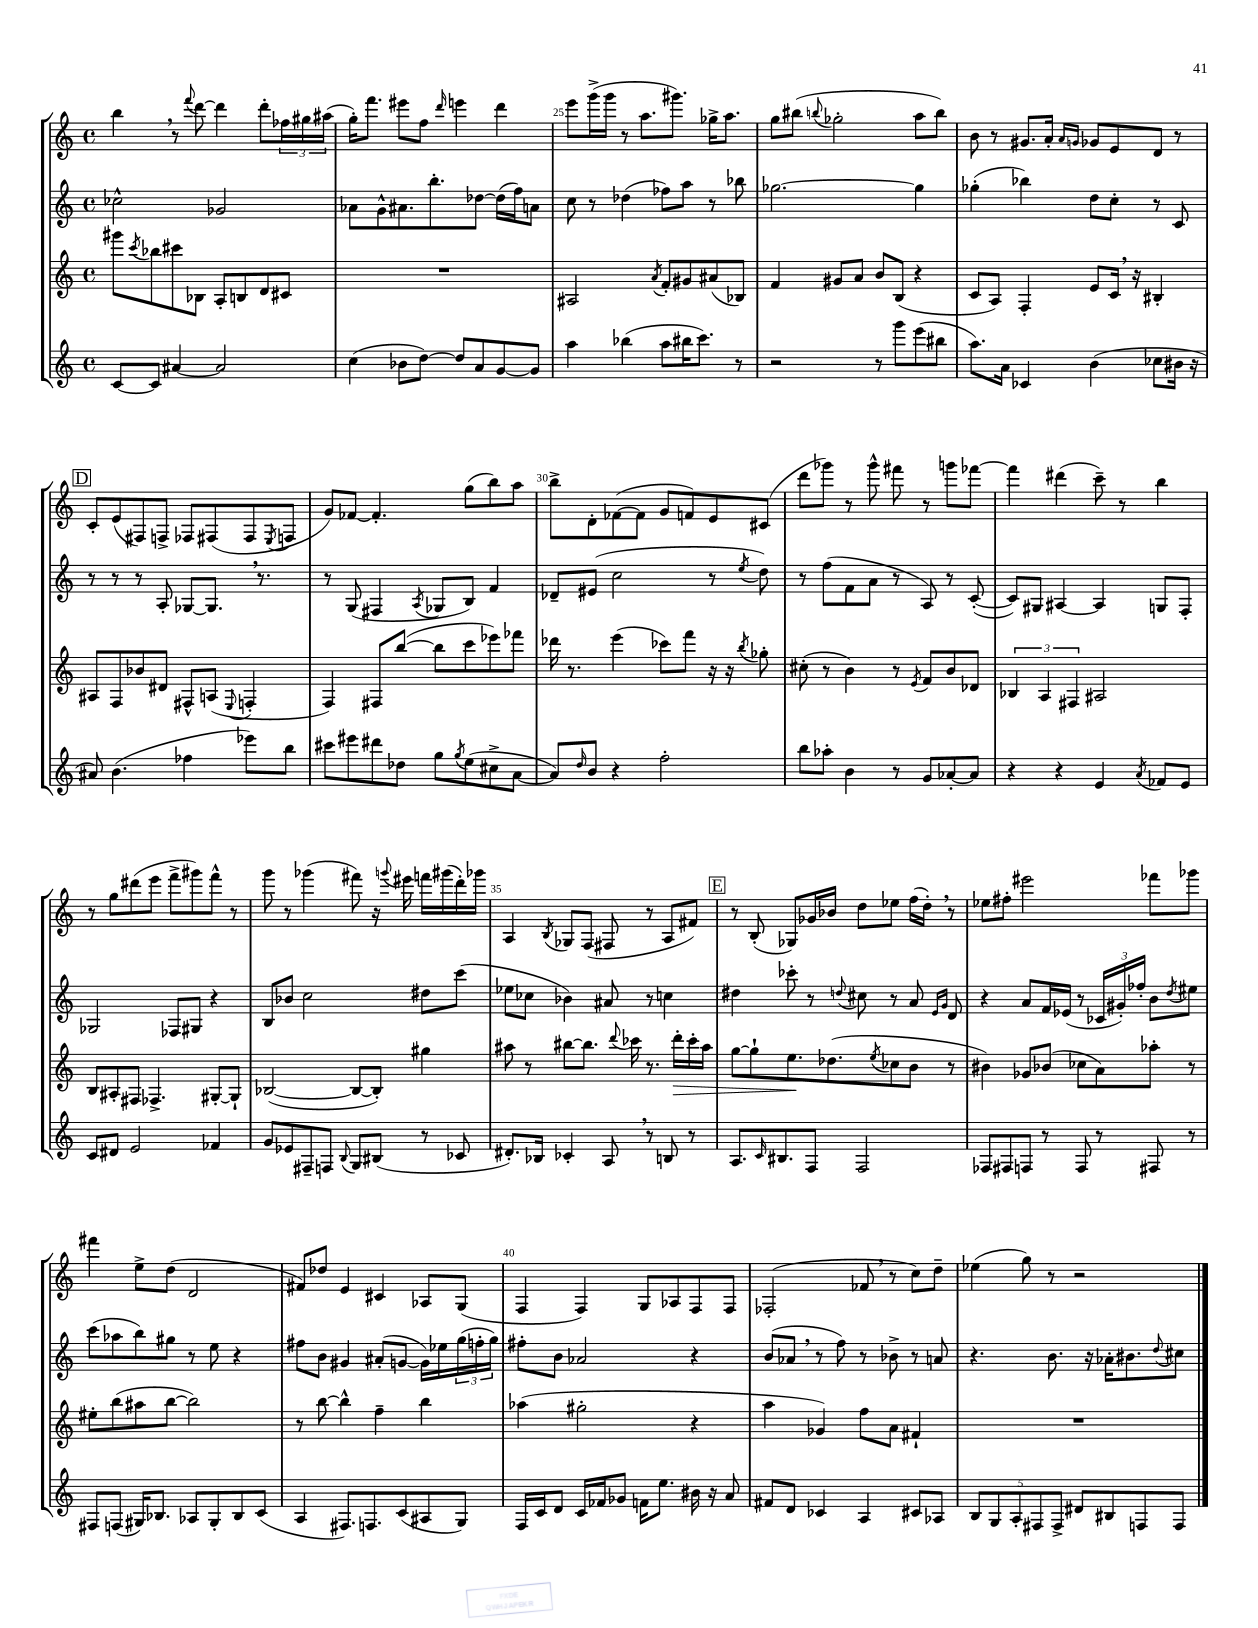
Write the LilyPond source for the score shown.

<<
\new StaffGroup <<
\new Staff = "s0" {
    \clef treble \key c \major \defaultTimeSignature \time 4/4
    b''4 \breathe r8 \appoggiatura { f'''8 } d'''8~ d'''4 d'''8-. \tuplet 3/2 { fes''16 gis''16 ais''16( } |
    g''16-.) f'''8. eis'''8 f''8 \grace { d'''16 } e'''4 d'''4 |
    e'''8 g'''16->( g'''16 r8 a''8. gis'''8.) ges''16-> a''8. |
    g''8 bis''8( \appoggiatura { b''8 } ges''2-. a''8 b''8) |
    b'8 r8 gis'8. a'16-. \grace { a'16 g'16 } ges'8 e'8 d'8 r8 |
    \mark \markup { \box "D" } c'8-. e'8( fis8) f8-> fes8 fis8( fis8 \acciaccatura { e8 } f8 |
    g'8) fes'8~ fes'4.-. g''8( b''8) a''8 |
    b''8-> d'8-. fes'8~( fes'8 g'8 f'8) e'8 cis'8( |
    d'''8 ges'''8) r8 ges'''8-^ fis'''8 r8 g'''8 fes'''8~ |
    fes'''4 dis'''4( c'''8--) r8 b''4 |
    r8 g''8 dis'''8( e'''8 f'''8-> gis'''8) f'''8-^ r8 |
    g'''8 r8 ges'''4( fis'''8) r16 \appoggiatura { g'''8 } eis'''16 f'''16 gis'''16( d'''16-.) ges'''16 |
    a4 \acciaccatura { b8 } ges8 f8( fis8 r8 a8 fis'8) |
    \mark \markup { \box "E" } r8 b8-.( ges8) ges'16 bes'16 d''8 ees''8 f''16( d''16-.) \breathe r8 |
    ees''8 fis''8-. eis'''2 fes'''8 ges'''8 |
    fis'''4 e''8-> d''8( d'2 |
    fis'8) des''8 e'4 cis'4 aes8 g8( |
    f4 f4) g8 aes8 f8 f8 |
    fes2-.( fes'8 \breathe r8 c''8) d''8-- |
    ees''4( g''8) r8 r2 \bar "|." |
}
\new Staff = "s1" {
    \clef treble \key c \major \defaultTimeSignature \time 4/4
    ces''2-^ ges'2 |
    aes'8 g'8-^ ais'8. b''8.-. des''8~ des''16( f''16) a'8 |
    c''8 r8 des''4( fes''8) a''8 r8 bes''8 |
    ges''2.~ ges''4 |
    ges''4-.( bes''4) d''8 c''8-. r8 c'8 |
    \mark \markup { \box "D" } r8 r8 r8 a8-. ges8~ ges8. \breathe r8. |
    r8 g8( fis4 \acciaccatura { a8 } ges8 b8) f'4 |
    des'8-- eis'8( c''2 r8 \acciaccatura { e''8 } d''8) |
    r8 f''8( f'8 a'8 r8 a8) r8 c'8~-.( |
    c'8) gis8 ais4~ ais4 g8 f8-. |
    ges2 fes8 gis8 r4 |
    b8 bes'8 c''2 dis''8 c'''8( |
    ees''8 ces''8 bes'4) ais'8 r8 c''4 |
    \mark \markup { \box "E" } dis''4 ces'''8-. r8 \appoggiatura { d''8 } cis''8 r8 a'8 \grace { e'16 g'16 } d'8 |
    r4 a'8 f'16 ees'16( r8 \tuplet 3/2 { ces'16 gis'16-.) fes''16-. } b'8 \acciaccatura { d''8 } eis''8 |
    c'''8( aes''8 b''8) gis''8 r8 e''8 r4 |
    fis''8 b'8 gis'4 ais'8-.( g'8~ g'16) ees''16 \tuplet 3/2 { g''16( f''16-. g''16) } |
    fis''8-. b'8 aes'2 r4 |
    b'8( aes'8 \breathe r8 f''8) r8 bes'8-> r8 a'8 |
    r4. b'8. r16 aes'16-. bis'8. \appoggiatura { d''8 } cis''8 \bar "|." |
}
\new Staff = "s2" {
    \clef treble \key c \major \defaultTimeSignature \time 4/4
    gis'''8 \acciaccatura { c'''8 } bes''8 cis'''8 bes8 a8-. b8 d'8 cis'8 |
    R1 |
    ais2 \acciaccatura { a'8 } f'8-. gis'8 ais'8( bes8) |
    f'4 gis'8 a'8 b'8 b8( r4 |
    c'8 a8) f4-. e'8 c'16 \breathe r16 bis4-. |
    \mark \markup { \box "D" } ais8 f8 bes'8 dis'8 fis8-^ a8( \appoggiatura { e8 } f4-. |
    f4) fis8 b''8~( b''8 c'''8 ees'''8) fes'''8 |
    des'''16 r8. e'''4( ces'''8) f'''8 r16 r16 \acciaccatura { b''8 } ges''8-. |
    cis''8-.( r8 b'4) r8 \acciaccatura { e'8 } f'8 b'8 des'8 |
    \tuplet 3/2 { bes4 a4 fis4 } ais2 |
    b8 ais8-. fis8 fes4.-> gis8~-. gis8-! |
    bes2~( bes8~ bes8-.) gis''4 |
    ais''8 r8 bis''8~ bis''8. \appoggiatura { d'''8 } ces'''16 r8. d'''16-.\> ces'''16-. ais''16 |
    \mark \markup { \box "E" } g''8~ g''8-! e''8.\! des''8.( \acciaccatura { e''8 } ces''8 b'8 r8 |
    bis'4) ges'8 bes'8( ces''8 a'8) aes''8-. r8 |
    eis''8-. b''8( ais''8 b''8~ b''2) |
    r8 b''8~ b''4-^ f''4-- b''4 |
    aes''4( gis''2-. r4 |
    a''4 ges'4) f''8 a'8 fis'4-! |
    R1 \bar "|." |
}
\new Staff = "s3" {
    \clef treble \key c \major \defaultTimeSignature \time 4/4
    c'8~ c'8 ais'4~ ais'2 |
    c''4( bes'8 d''8~) d''8 a'8 g'8~ g'8 |
    a''4 bes''4( a''8 bis''16 c'''8.) r8 |
    r2 r8 g'''8 e'''8( bis''8 |
    a''8.) a'16 ces'4 b'4( ces''8 bis'16 r16 |
    \mark \markup { \box "D" } ais'8) b'4.( fes''4 ees'''8) b''8 |
    cis'''8 eis'''8 dis'''8 des''8 g''8 \acciaccatura { g''8 } e''8( cis''8-> a'8~ |
    a'8) \grace { d''16 } b'8 r4 f''2-. |
    b''8 aes''8-. b'4 r8 g'8 aes'8~-. aes'8 |
    r4 r4 e'4 \acciaccatura { a'8 } fes'8 e'8 |
    c'8 dis'8 e'2 fes'4 |
    g'8 ees'8 fis8-- f8 \appoggiatura { b8 } g8 bis8( r8 ces'8 |
    dis'8.-.) bes16 ces'4-. a8 \breathe r8 b8 r8 |
    \mark \markup { \box "E" } a8. \grace { c'16 } bis8. f8 f2 |
    fes8 fis8 f8 r8 f8 r8 fis8 r8 |
    fis8 f8( gis16) bes8. aes8 gis8-. bes8 c'8( |
    a4 fis8.) f8. c'8( ais8 g8) |
    f16 c'16 d'8 c'16 fes'16 ges'8 f'16 e''8. bis'16 r16 a'8 |
    fis'8 d'8 ces'4 a4 cis'8 aes8 |
    \tuplet 5/4 { b8 g8 a8-. fis8 fis8-> } dis'8 bis8 f8 f8 \bar "|." |
}
>>
>>
\layout { \context { \Score currentBarNumber = #23 \override BarNumber.break-visibility = ##(#f #t #t) barNumberVisibility = #(every-nth-bar-number-visible 5) } }
